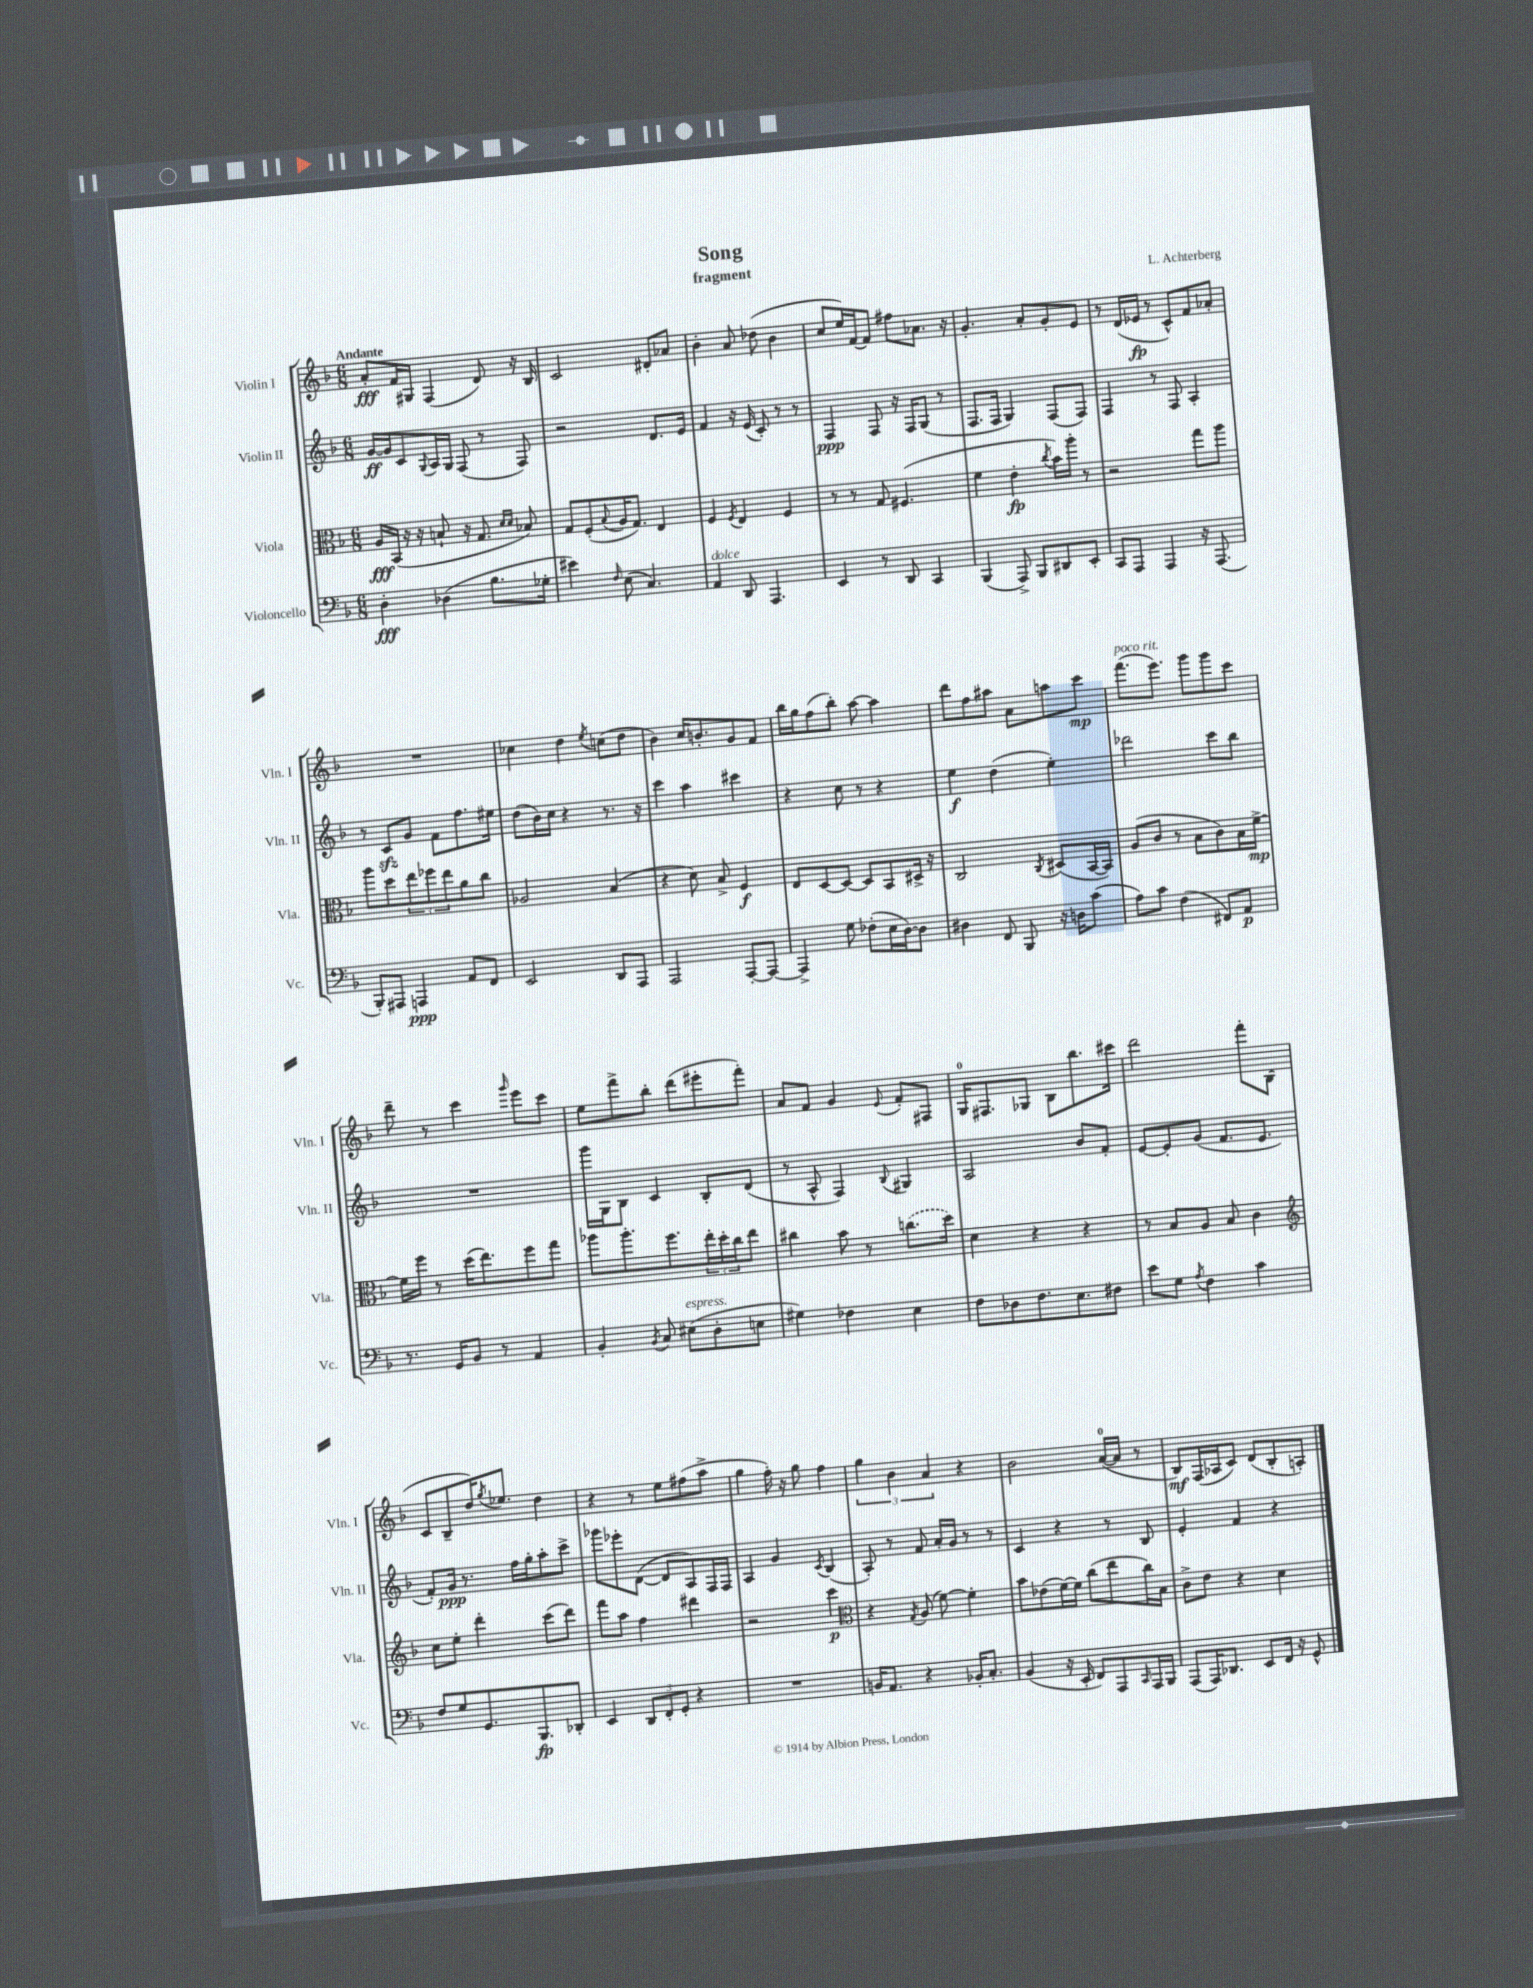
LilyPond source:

\header { title = "Song" composer = "L. Achterberg" subtitle = "fragment" }
<<
\new StaffGroup <<
\new Staff = "s0" \with { instrumentName = "Violin I" shortInstrumentName = "Vln. I" } {
    \clef treble \key f \major \numericTimeSignature \time 6/8 \tempo "Andante"
    a'8-.\fff f'16 gis16 f4( d'8) r16 bes16 |
    c'2 dis'8-. aes'8 |
    bes'4-. a'8 des''8( bes'4 |
    c''8 e''16) f'16~ f'8 fis''8 aes'8. r16 |
    g'4.-. a'8-. g'8-. e'8 |
    r8 d'16( ees'16\fp r8 c'8-^) f'8 aes'8-. |
    R2. |
    ces''4 d''4 \acciaccatura { e''8 } c''8( d''8 |
    bes'4) c''16 b'8.-. g'8 f'8 |
    bes''16 g''16 f''8( bes''8-.) a''8~ a''4 |
    d'''8 f''8 ais''8 a'8 a''8 c'''8\mp |
    f'''8.^\markup { \italic "poco rit." }( e'''8.) g'''8 g'''8 c'''8 |
    d'''8-- r8 c'''4 \grace { g'''16 } e'''8 c'''8 |
    e''8 f'''8-> bes''8-. d'''8( eis'''8-. f'''8-.) |
    a'8 f'8 g'4 \appoggiatura { e'8 } f'8-. fis8 |
    g16-0 fis8. ges8 bes8 bes''8. cis'''16 |
    d'''2 f'''8-. bes8( |
    c'8 bes8-- d''16) \acciaccatura { g''8 } ees''8. d''4 |
    r4 r8 e''8 fis''8( a''8-> |
    g''4 f''16-.) r16 g''8 f''4 |
    \tuplet 3/2 { g''4 bes'4 a'4 } r4 |
    bes'2 a'16-0~( a'16 r8 |
    bes8\mf) f16( aes16 c'8) d'8( bes8-. a8-.) \bar "|." |
}
\new Staff = "s1" \with { instrumentName = "Violin II" shortInstrumentName = "Vln. II" } {
    \clef treble \key f \major \numericTimeSignature \time 6/8
    g'16~\ff g'16 c'8 \appoggiatura { g8 } a16 g16 f8( r8 f8) |
    r2 d'8. e'16 |
    f'4 r16 e'16( c'8-.) r8 r8 |
    f4\ppp f8 r16 f16 g8( r8 |
    f8. f16 g4) f8( f8) |
    f4 r8 f8 a4-. |
    r8 c'8\sfz g'8 f'8 f''8. eis''16 |
    d''8( bes'16) c''16 r4 r8. r16 |
    c'''4 a''4 cis'''4 |
    r4 c''8 r8 r4 |
    e''4\f d''4( e''4-.) |
    des'''2 c'''8 bes''8 |
    R2. |
    g'''16 g16 bes8 c'4 bes8-. d'8( |
    r8 a8-^ f4) \appoggiatura { bes8 } gis4 |
    a2 bes'8 f'8-. |
    e'8~ e'8-. g'8( f'8. e'8. |
    f'8-.) g'16\ppp r8. f''16 g''16-. a''8-. c'''8-> |
    ges'''8 ees'''8-. d'8~( d'8 a8) f16 f16 |
    a4 g'4 \acciaccatura { c'8 } bes4( |
    a8-.) r8 f'8 a'16-. g'16 r8 r8 |
    c'4 r4 r8 bes8 |
    e'4-. f'4 r4 \bar "|." |
}
\new Staff = "s2" \with { instrumentName = "Viola" shortInstrumentName = "Vla." } {
    \clef alto \key f \major \numericTimeSignature \time 6/8
    a16\fff bes,16( r16 r16 b8-! r16 g8. \grace { d'16 d'16 } bes8) |
    g8 f8-.( \appoggiatura { bes8 } a16 g8.) e4 |
    f4 \acciaccatura { f8 } e4 f4 |
    r8 r8 g8 fis4.( |
    f'4 e'4-.\fp \acciaccatura { c''8 } bes'16) a''16-. r8 |
    r2 g''8 a''8 |
    a''8 d''8 \tuplet 3/2 { e''8 fes''8 e''8 } a'8 c''8 |
    aes2 bes4( |
    r4 d'8) bes8-> f4\f |
    e8 d8~ d8~ d8 bes,8 dis16-> r16 |
    c2 \acciaccatura { c8 } dis8( bes,16~ bes,16) |
    a8( c'8 r8 bes8 c'8) bes16 f'16~->\mp |
    f'16 f''16 r8 d''16( e''8.) f''8 g''8 |
    aes''8 aes''8.-. f''8. \tuplet 3/2 { e''16-. d''16-. c''16 } e''8 |
    cis''4 bes'8 r8 \once \slurDashed c''8.( d''16) |
    d'4 r4 r4 |
    r8 bes8 a8 bes8 c'4 |
    \clef treble c''8 e''8-. d'''4-. c'''8( d'''8) |
    f'''8 a''8 f''4 dis'''4 |
    r2 c'''4\p |
    \clef alto r4 \acciaccatura { g8 } a8( f'8~) f'4-. |
    bes'8 ees'8( f'16~) f'16 c''8( e''8 c''16) bes16 |
    c'8-> e'8 r4 d'4 \bar "|." |
}
\new Staff = "s3" \with { instrumentName = "Violoncello" shortInstrumentName = "Vc." } {
    \clef bass \key f \major \numericTimeSignature \time 6/8
    d4-.\fff des4( bes8. ges16-. |
    eis'4) \grace { f16 } e8( c4.) |
    a,4^\markup { \italic "dolce" } d,8 a,,4. |
    e,4 r8 d,8 c,4 |
    bes,,4( a,,8->) bes,,8 dis,8 e,8-. |
    c,8 a,,8 a,,4 r16 a,,8.( |
    bes,,8-.) ais,,8 a,,4\ppp a,8 f,8 |
    e,2 d,8 a,,8 |
    a,,2 a,,8~-. a,,8~ |
    a,,4-> g8 fes8-.( e16 d16~) d8 |
    dis4 f,8 bes,,8 r16 d16 c'8( |
    a8) c'8 f4( fis,8) a,8\p |
    r8. g,16 bes,8 r8 a,4 |
    bes,4-. \acciaccatura { bes,8 } c8 eis8^\markup { \italic "espress." }( d8-. e8 |
    gis4) fes4 e4 |
    f8 des8 f8. e8. fis8 |
    e'8 g8 \acciaccatura { a8 } f4 c'4 |
    f8 g8 g,8. bes,,8.\fp des,8-. |
    e,4 \tuplet 3/2 { d,8 f,8-. g,8-. } r4 |
    R2. |
    b,16 a,8. r4 bes,16-. c8.-. |
    bes,4( r16 e,16-. f,8) a,,8 \grace { c,16 } a,,16 bes,,16 |
    a,,8( a,,16) des,8. e,8 f,16 r16 g,8-^ \bar "|." |
}
>>
>>
\layout { \context { \Score \remove "Bar_number_engraver" } }
